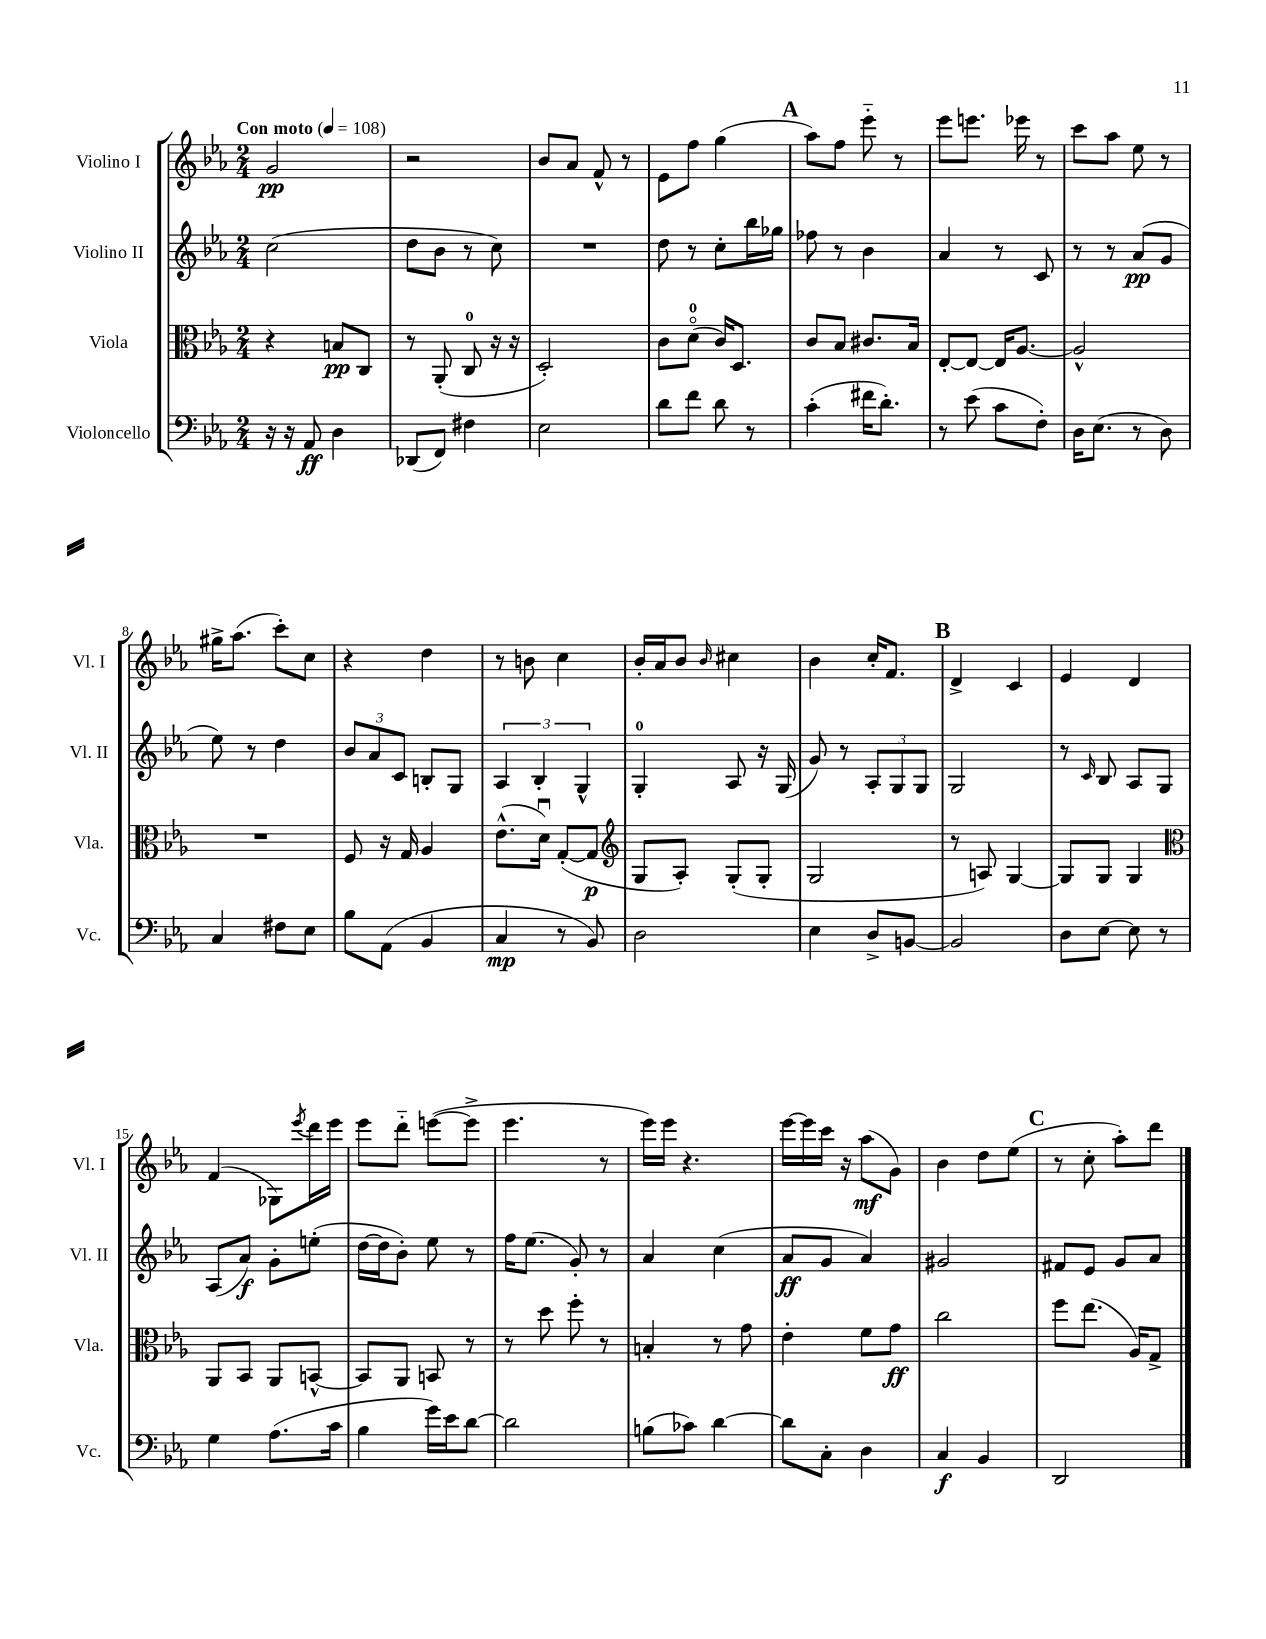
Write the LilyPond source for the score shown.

<<
\new StaffGroup <<
\new Staff = "s0" \with { instrumentName = "Violino I" shortInstrumentName = "Vl. I" } {
    \clef treble \key ees \major \numericTimeSignature \time 2/4 \tempo "Con moto" 4 = 108
    g'2\pp |
    r2 |
    bes'8 aes'8 f'8-^ r8 |
    ees'8 f''8 g''4( |
    \mark \markup { \bold "A" } aes''8) f''8 ees'''8-_ r8 |
    ees'''8 e'''8. ees'''16 r8 |
    c'''8 aes''8 ees''8 r8 |
    gis''16-> aes''8.( c'''8-.) c''8 |
    r4 d''4 |
    r8 b'8 c''4 |
    bes'16-. aes'16 bes'8 \grace { bes'16 } cis''4 |
    bes'4 c''16-. f'8. |
    \mark \markup { \bold "B" } d'4-> c'4 |
    ees'4 d'4 |
    f'4( ges8) \acciaccatura { ees'''8 } d'''16 ees'''16 |
    ees'''8 d'''8-_ e'''8~( e'''8-> |
    ees'''4. r8 |
    ees'''16) ees'''16 r4. |
    ees'''16~ ees'''16 c'''16 r16 aes''8\mf( g'8) |
    bes'4 d''8 ees''8( |
    \mark \markup { \bold "C" } r8 c''8-. aes''8-.) d'''8 \bar "|." |
}
\new Staff = "s1" \with { instrumentName = "Violino II" shortInstrumentName = "Vl. II" } {
    \clef treble \key ees \major \numericTimeSignature \time 2/4
    c''2( |
    d''8 bes'8 r8 c''8) |
    R2 |
    d''8 r8 c''8-. bes''16 ges''16 |
    \mark \markup { \bold "A" } fes''8 r8 bes'4 |
    aes'4 r8 c'8 |
    r8 r8 aes'8\pp( g'8 |
    ees''8) r8 d''4 |
    \tuplet 3/2 { bes'8 aes'8 c'8 } b8-. g8 |
    \tuplet 3/2 { aes4 bes4-. g4-^ } |
    g4-0-. aes8 r16 g16( |
    g'8) r8 \tuplet 3/2 { aes8-. g8 g8 } |
    \mark \markup { \bold "B" } g2 |
    r8 \grace { c'16 } bes8 aes8 g8 |
    aes8( aes'8\f) g'8-. e''8-.( |
    d''16~ d''16 bes'8-.) ees''8 r8 |
    f''16 ees''8.( g'8-.) r8 |
    aes'4 c''4( |
    aes'8\ff g'8 aes'4) |
    gis'2 |
    \mark \markup { \bold "C" } fis'8 ees'8 g'8 aes'8 \bar "|." |
}
\new Staff = "s2" \with { instrumentName = "Viola" shortInstrumentName = "Vla." } {
    \clef alto \key ees \major \numericTimeSignature \time 2/4
    r4 b8\pp c8 |
    r8 aes,8-.( c8-0 r16 r16 |
    d2-.) |
    c'8 d'8-0\flageolet( c'16) d8. |
    \mark \markup { \bold "A" } c'8 bes8 cis'8. bes16 |
    ees8~-. ees8~ ees16 aes8.~ |
    aes2-^ |
    R2 |
    f8 r16 g16 aes4 |
    ees'8.-^( d'16\downbow) g8~-.( g8\p |
    \clef treble g8 aes8-.) g8-.( g8-. |
    g2 |
    \mark \markup { \bold "B" } r8 a8) g4~ |
    g8 g8 g4 |
    \clef alto aes,8 bes,8 aes,8 b,8~-^ |
    b,8 aes,8 b,8 r8 |
    r8 d''8 f''8-. r8 |
    b4-. r8 g'8 |
    ees'4-. f'8 g'8\ff |
    c''2 |
    \mark \markup { \bold "C" } f''8 ees''8.( aes16) g8-> \bar "|." |
}
\new Staff = "s3" \with { instrumentName = "Violoncello" shortInstrumentName = "Vc." } {
    \clef bass \key ees \major \numericTimeSignature \time 2/4
    r16 r16 aes,8\ff d4 |
    des,8( f,8) fis4 |
    ees2 |
    d'8 f'8 d'8 r8 |
    \mark \markup { \bold "A" } c'4-.( fis'16 d'8.-.) |
    r8 ees'8( c'8 f8-.) |
    d16 ees8.( r8 d8) |
    c4 fis8 ees8 |
    bes8 aes,8( bes,4 |
    c4\mp r8 bes,8) |
    d2 |
    ees4 d8-> b,8~ |
    \mark \markup { \bold "B" } b,2 |
    d8 ees8~ ees8 r8 |
    g4 aes8.( c'16 |
    bes4 g'16) ees'16 d'8~ |
    d'2 |
    b8( ces'8) d'4~ |
    d'8 c8-. d4 |
    c4\f bes,4 |
    \mark \markup { \bold "C" } d,2 \bar "|." |
}
>>
>>
